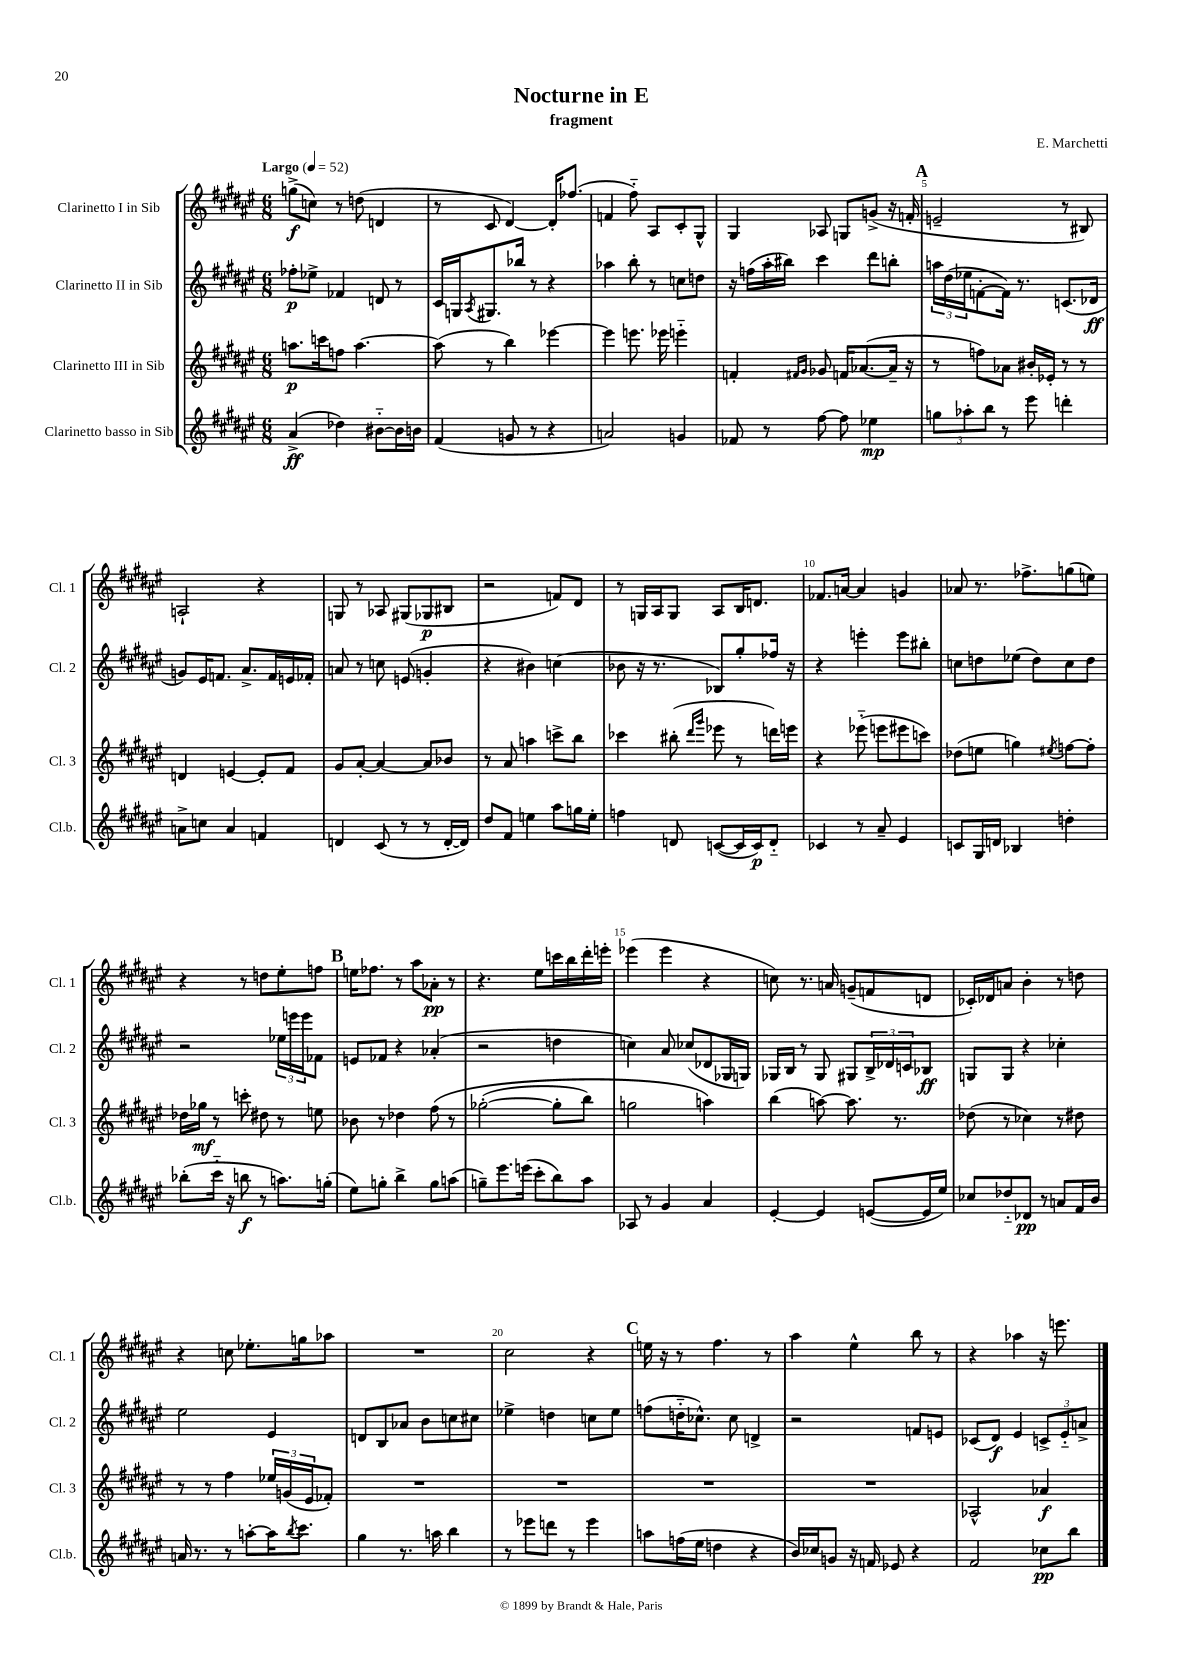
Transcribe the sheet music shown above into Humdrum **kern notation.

**kern	**dynam	**kern	**dynam	**kern	**dynam	**kern	**dynam
*part4	*part4	*part3	*part3	*part2	*part2	*part1	*part1
*staff4	*staff4	*staff3	*staff3	*staff2	*staff2	*staff1	*staff1
*I"Clarinetto basso in Sib	*	*I"Clarinetto III in Sib	*	*I"Clarinetto II in Sib	*	*I"Clarinetto I in Sib	*
*I'Cl.b.	*	*I'Cl. 3	*	*I'Cl. 2	*	*I'Cl. 1	*
*clefG2	*	*clefG2	*	*clefG2	*	*clefG2	*
*k[f#c#g#d#a#e#]	*	*k[f#c#g#d#a#e#]	*	*k[f#c#g#d#a#e#]	*	*k[f#c#g#d#a#e#]	*
*M6/8	*	*M6/8	*	*M6/8	*	*M6/8	*
*MM52	*	*MM52	*	*MM52	*	*MM52	*
=1	=1	=1	=1	=1	=1	=1	=1
!	!	!	!	!	!	!LO:TX:a:B:t=Largo	!
(4a#^/	ff	8.aan\L	p	8ff-X'\L	p	(8ggn^\L	f
.	.	.	.	8ee-X^\J	.	8ccn\J)	.
.	.	16cccn\k	.	.	.	.	.
4dd-X\)	.	8ffn\J	.	4f-X/	.	8r	.
.	.	[4.aa\	.	.	.	(8ddn\	.
[8b#X\L	.	.	.	8dn/	.	4dn/	.
16b#\L]	.	.	.	8r	.	.	.
16bn\JJ	.	.	.	.	.	.	.
=2	=2	=2	=2	=2	=2	=2	=2
(4f#/	.	(8aa\]	.	16c#/LL	.	8r	.
.	.	.	.	16Gn/J	.	.	.
.	.	.	.	8qA#/	.	.	.
.	.	8r	.	8.G#X/	.	8c#/	.
8gn/	.	4bb\)	.	.	.	[4d#/)	.
.	.	.	.	16bb-X/Jk	.	.	.
8r	.	.	.	8r	.	.	.
4r	.	[4eee-X\	.	4r	.	16d#'/KL]	.
.	.	.	.	.	.	(8.ff-X/J	.
=3	=3	=3	=3	=3	=3	=3	=3
2an/)	.	4eee-\]	.	4aa-X\	.	4fn/	.
.	.	8.eeen\	.	8bb'\	.	8ff#\)	.
.	.	.	.	8r	.	8A#/L	.
.	.	16eee-X\	.	.	.	.	.
4gn/	.	4eeen\	.	8ccn\L	.	8c#'/	.
.	.	.	.	8ddn\J	.	8G#^^/J	.
=4	=4	=4	=4	=4	=4	=4	=4
8f-X/	.	4fn'/	.	16r	.	4G#/	.
.	.	.	.	(16ffn\LL	.	.	.
8r	.	.	.	16aa#'\	.	.	.
.	.	.	.	16bb#X\JJ)	.	.	.
.	.	16qqf#X/LL	.	.	.	.	.
.	.	16qqg#/JJ	.	.	.	.	.
[8ff#\	.	8g-X/	.	4ccc#\	.	8A-X/	.
8ff#\]	.	16fn/KL	.	.	.	8Gn/L	.
.	.	([8.a-X/	.	.	.	.	.
4ee-X\	mp	.	.	8ddd#\L	.	(8gn^/J	.
.	.	16a-~/Jk]	.	8bbn'\J	.	16r	.
.	.	16r	.	.	.	16fn'/	.
!!LO:REH:place=s1:t=A
=5	=5	=5	=5	=5	=5	=5	=5
12ggn\L	.	8r	.	24aan\LL	.	2en~/	.
.	.	.	.	(24dd#\	.	.	.
12aa-X'\	.	.	.	24ee-X\J	.	.	.
.	.	8ffn\L)	.	[8fn'\	.	.	.
12bb\J	.	.	.	.	.	.	.
8r	.	8a-X\J	.	16f\Jk])	.	.	.
.	.	.	.	8.r	.	.	.
8eee#\	.	16b#X'/LL	.	.	.	.	.
.	.	16e-X'/JJ	.	.	.	.	.
4dddn'\	.	8r	.	(8.cn/L	.	8r	.
.	.	8r	.	.	.	8B#X/)	.
.	.	.	.	16d-X/Jk	ff	.	.
!!LO:LB:g=z
=6	=6	=6	=6	=6	=6	=6	=6
8an^\L	.	4dn/	.	8gn/L)	.	2An`/	.
8ccn\J	.	.	.	16e#/K	.	.	.
.	.	.	.	8.fn/J	.	.	.
4a/	.	[4en/	.	.	.	.	.
.	.	.	.	8.a#^/L	.	.	.
4fn/	.	8e'/L]	.	.	.	4r	.
.	.	.	.	16f/L	.	.	.
.	.	8f#/J	.	16en/	.	.	.
.	.	.	.	16f-X'/JJ	.	.	.
=7	=7	=7	=7	=7	=7	=7	=7
4dn/	.	8g#/L	.	8an/	.	8Gn/	.
.	.	[8a#'/J	.	8r	.	8r	.
(8c#/	.	4a#/_	.	8ccn\	.	8A-X/	.
8r	.	.	.	(8en/	.	(8G#X/L	.
8r	.	8a#/L]	.	4gn'/	.	8G-X/	p
[16d'/LL	.	8b-X/J	.	.	.	8B#X/J	.
16d/JJ])	.	.	.	.	.	.	.
=8	=8	=8	=8	=8	=8	=8	=8
8dd#/L	.	8r	.	4r	.	2r	.
8f#/J	.	8a#/	.	.	.	.	.
4een\	.	4aan\	.	4b#X\)	.	.	.
8aa#\L	.	8cccn^\L	.	(4ccn\	.	8fn/L)	.
16ggn\L	.	8bb\J	.	.	.	8d#/J	.
16ee'\JJ	.	.	.	.	.	.	.
=9	=9	=9	=9	=9	=9	=9	=9
4ffn\	.	4ccc-X\	.	8b-X\	.	8r	.
.	.	.	.	16r	.	16Gn/LL	.
.	.	.	.	8.r	.	16A#/J	.
8dn/	.	(8bb#X'\	.	.	.	8G/J	.
.	.	16qqddd#/LL	.	.	.	.	.
.	.	16qqggg#/JJ	.	.	.	.	.
([8cn/L	.	8eee-X\	.	8B-X/L)	.	8A#/L	.
16c/L]	.	8r	.	8gg#'/	.	16B/K	.
16c/J)	p	.	.	.	.	8.dn/J	.
8d/J	.	16dddn\LL)	.	16ff-X/Jk	.	.	.
.	.	16eeen\JJ	.	16r	.	.	.
=10	=10	=10	=10	=10	=10	=10	=10
4c-X/	.	4r	.	4r	.	8.f-X/L	.
.	.	.	.	.	.	[16an/Jk	.
8r	.	(8eee-X\	.	4eeen'\	.	4a/]	.
8a#~/	.	8eeen\L	.	.	.	.	.
4e#/	.	8eee#X\	.	8eee\L	.	4gn/	.
.	.	8cccn\J)	.	8bb#X'\J	.	.	.
=11	=11	=11	=11	=11	=11	=11	=11
8cn/L	.	(8dd-X\L	.	8ccn\L	.	8a-X/	.
16G#/L	.	8een\J	.	8ddn\	.	8.r	.
16dn/JJ	.	.	.	.	.	.	.
4B-X/	.	4ggn\)	.	(8ee-X\J	.	.	.
.	.	.	.	.	.	8.ff-X^\L	.
.	.	.	.	8dd\L)	.	.	.
.	.	8qee#X/	.	.	.	.	.
4ddn'\	.	[8ffn\L	.	8cc\	.	(8ggn\	.
.	.	8ff'\J]	.	8dd\J	.	8een\J)	.
!!LO:LB:g=z
=12	=12	=12	=12	=12	=12	=12	=12
(8bb-X'\L	.	16dd-X\LL	.	2r	.	4r	.
.	.	16gg-X\JJ	mf	.	.	.	.
16ccc#\Jk	.	8r	.	.	.	.	.
16r	.	.	.	.	.	.	.
8bbn\	f	8cccn'\	.	.	.	8r	.
8r	.	8dd#X\	.	.	.	8ddn\L	.
8.aan\L)	.	8r	.	24ee-X\LL	.	8ee#'\	.
.	.	.	.	24eeen\	.	.	.
.	.	.	.	24eee\J	.	.	.
.	.	8een\	.	8f-X\J	.	8ffn\J	.
(16ggn'\Jk	.	.	.	.	.	.	.
!!LO:REH:place=s1:t=B
=13	=13	=13	=13	=13	=13	=13	=13
8ee#\L)	.	8b-X\	.	8en/L	.	16een\KL	.
.	.	.	.	.	.	8.ff-X\J	.
8ggn'\J	.	8r	.	8f-X/J	.	.	.
4bb^\	.	4dd-X\	.	4r	.	8r	.
.	.	.	.	.	.	8aa#\L	.
8gg\L	.	(8ff#\	.	(4a-X'/	.	8a-X'\J	pp
(8aan\J	.	8r	.	.	.	8r	.
=14	=14	=14	=14	=14	=14	=14	=14
8ggn~\L)	.	([2gg-X'\	.	2r	.	4.r	.
8.eee#\	.	.	.	.	.	.	.
(16eeen\Jk	.	.	.	.	.	.	.
8ccc#'\L	.	.	.	.	.	8ee#\L	.
8bb\)	.	8gg-'\L]	.	4ddn\	.	16cccn\L	.
.	.	.	.	.	.	16bb\	.
8aa#\J	.	8bb\J)	.	.	.	16ddd#'\	.
.	.	.	.	.	.	16eeen'\JJ	.
=15	=15	=15	=15	=15	=15	=15	=15
8A-X/	.	2ggn\	.	4ccn\)	.	(4eee-X\	.
8r	.	.	.	.	.	.	.
4g#/	.	.	.	8a#/	.	4eee-\	.
.	.	.	.	(8cc-X/L	.	.	.
4a#/	.	4aan\)	.	8d-X/	.	4r	.
.	.	.	.	16G-X/L	.	.	.
.	.	.	.	16Gn/JJ)	.	.	.
=16	=16	=16	=16	=16	=16	=16	=16
[4e#'/	.	(4bb\	.	16G-X/LL	.	8ccn\)	.
.	.	.	.	16B/JJ	.	.	.
.	.	.	.	8r	.	8.r	.
4e#/]	.	[8aan\)	.	8G-/	.	.	.
.	.	.	.	.	.	16an/	.
.	.	8.aa\]	.	8G#X/L	.	(8gn~/L	.
([8en/L	.	.	.	24B^/L	.	8fn/	.
.	.	.	.	24d-X/	.	.	.
.	.	8.r	.	.	.	.	.
.	.	.	.	24cn/J	.	.	.
16e/L]	.	.	.	8B-X/J	ff	8dn/J	.
16ee#/JJ)	.	.	.	.	.	.	.
=17	=17	=17	=17	=17	=17	=17	=17
8cc-X/L	.	(8dd-X\	.	8Gn/L	.	16c-X'/LL)	.
.	.	.	.	.	.	16d-X/J	.
8dd-X/	.	8r	.	8G/J	.	8an/J	.
8d-X/J	pp	4cc-X\)	.	4r	.	4b'\	.
8r	.	.	.	.	.	.	.
8an/L	.	8r	.	4cc-X'\	.	8r	.
16f#/L	.	8dd#X\	.	.	.	8ddn\	.
16b/JJ	.	.	.	.	.	.	.
!!LO:LB:g=z
=18	=18	=18	=18	=18	=18	=18	=18
16an/	.	8r	.	2ee#\	.	4r	.
8.r	.	.	.	.	.	.	.
.	.	8r	.	.	.	.	.
8r	.	4ff#\	.	.	.	8ccn\	.
[8aan'\L	.	.	.	.	.	8.ee-X'\L	.
16aa\K]	.	24ee-X/LL	.	4e#/	.	.	.
.	.	(24gn/	.	.	.	.	.
8qbb/	.	.	.	.	.	.	.
8.ccc#\J	.	.	.	.	.	16ggn\k	.
.	.	24e#/J	.	.	.	.	.
.	.	8f-X'/J)	.	.	.	8aa-X\J	.
=19	=19	=19	=19	=19	=19	=19	=19
4gg#\	.	2.r	.	8dn/L	.	2.r	.
.	.	.	.	8B/	.	.	.
8.r	.	.	.	8a-X/J	.	.	.
.	.	.	.	8b\L	.	.	.
16aan\	.	.	.	.	.	.	.
4bb\	.	.	.	8ccn\	.	.	.
.	.	.	.	8cc#X\J	.	.	.
=20	=20	=20	=20	=20	=20	=20	=20
8r	.	2.r	.	4ee-X^\	.	2cc#\	.
8eee-X\L	.	.	.	.	.	.	.
8dddn\J	.	.	.	4ddn\	.	.	.
8r	.	.	.	.	.	.	.
4eee-\	.	.	.	8ccn\L	.	4r	.
.	.	.	.	8ee-\J	.	.	.
!!LO:REH:place=s1:t=C
=21	=21	=21	=21	=21	=21	=21	=21
8aan\L	.	2.r	.	(8ffn\L	.	16een\	.
.	.	.	.	.	.	16r	.
(16ffn\L	.	.	.	16ddn\K	.	8r	.
16ee#\JJ	.	.	.	8.cc-X^^\J)	.	.	.
4ddn\	.	.	.	.	.	4.ff#\	.
.	.	.	.	8cc-\	.	.	.
4r	.	.	.	4dn^/	.	.	.
.	.	.	.	.	.	8r	.
=22	=22	=22	=22	=22	=22	=22	=22
16b/LL)	.	2.r	.	2r	.	4aa#\	.
16cc-X/J	.	.	.	.	.	.	.
8gn/J	.	.	.	.	.	.	.
16r	.	.	.	.	.	4ee#^^\	.
16fn/	.	.	.	.	.	.	.
8e-X/	.	.	.	.	.	.	.
4r	.	.	.	8fn/L	.	8bb\	.
.	.	.	.	8en/J	.	8r	.
=23	=23	=23	=23	=23	=23	=23	=23
2f#/	.	2A-X^^/	.	(8c-X/L	.	4r	.
.	.	.	.	8d#/J)	f	.	.
.	.	.	.	4e#/	.	4aa-X\	.
8cc-X\L	pp	4a-X/	f	12cn^/L	.	16r	.
.	.	.	.	.	.	8.eeen\	.
.	.	.	.	12e#/	.	.	.
8bb\J	.	.	.	.	.	.	.
.	.	.	.	12an^/J	.	.	.
==	==	==	==	==	==	==	==
*-	*-	*-	*-	*-	*-	*-	*-
